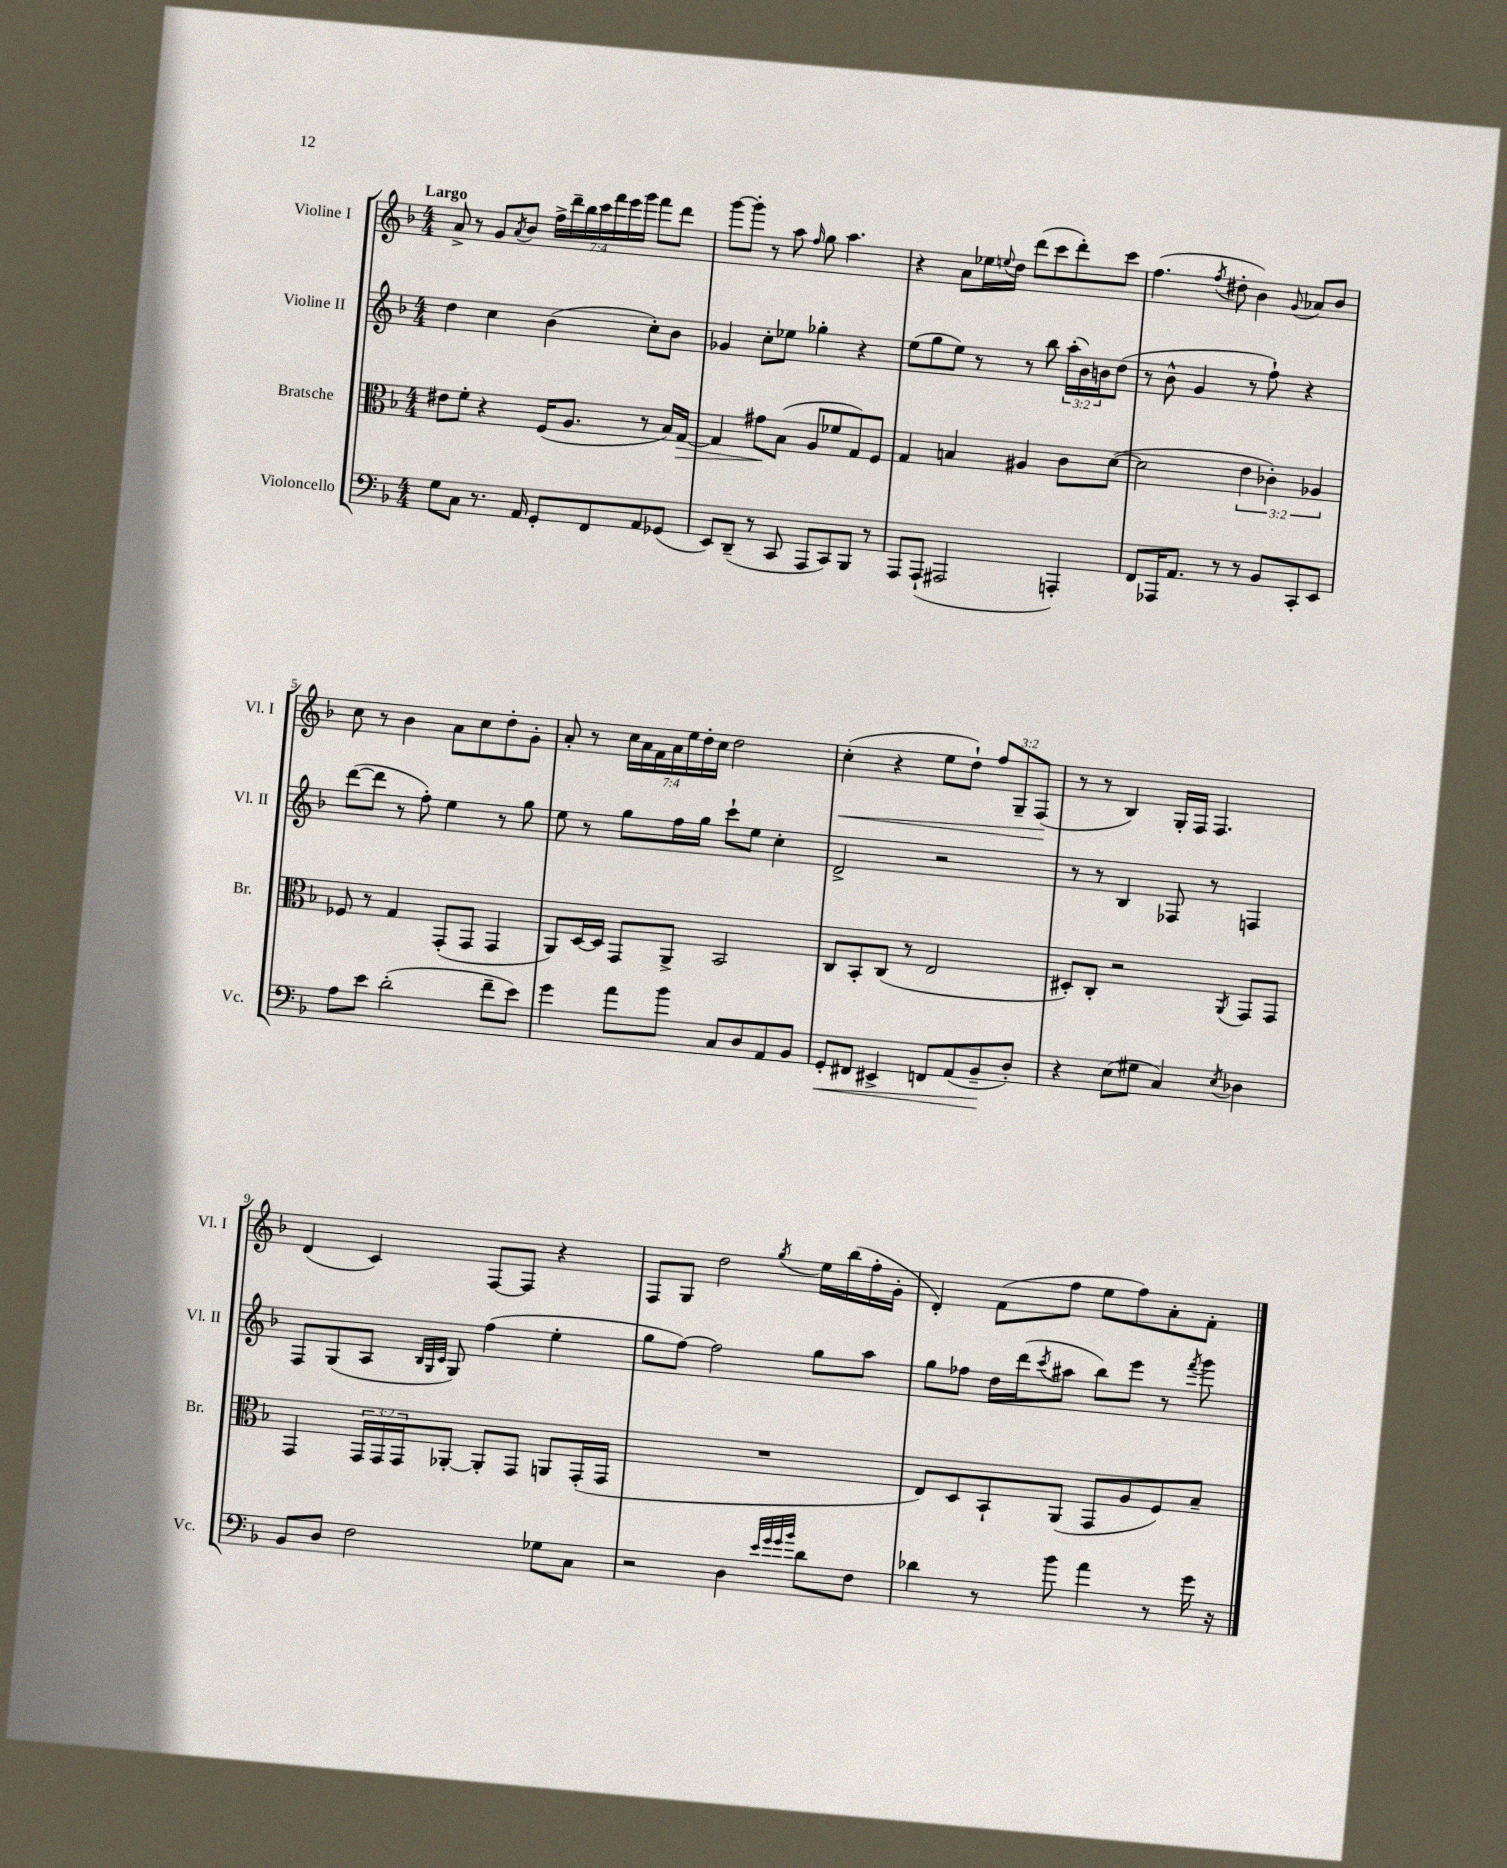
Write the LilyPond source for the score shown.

<<
\new StaffGroup <<
\new Staff = "s0" \with { instrumentName = "Violine I" shortInstrumentName = "Vl. I" } {
    \clef treble \key f \major \numericTimeSignature \time 4/4 \override Staff.TupletNumber.text = #tuplet-number::calc-fraction-text \tempo "Largo"
    a'8-> r8 g'8 \acciaccatura { a'8 } bes'8 \tuplet 7/4 { f''16-> d'''16-- bes''16 c'''16 f'''16 e'''16 g'''16 } f'''8 d'''8 |
    g'''8~ g'''8-. r8 a''8 \grace { f''16 } g''8 a''4. |
    r4 a'8 ees''16 \appoggiatura { e''8 } d''16 d'''8( c'''8 d'''8-.) c'''8 |
    f''4.( \acciaccatura { f''8 } dis''8-. bes'4) \appoggiatura { g'8 } aes'8 bes'8 |
    c''8 r8 bes'4 a'8 c''8 d''8-. g'8-. |
    a'8-. r8 \tuplet 7/4 { c''16 a'16 f'16 a'16 e''16 d''16-. c''16 } d''2 |
    c''4-.\<( r4 e''8 d''8-!) \tuplet 3/2 { f''8 g8-- f8\!( } |
    r8 r8 bes4) g16-. f16 f4. |
    d'4( c'4) f8~ f8 r4 |
    f8 g8 d''2 \acciaccatura { g''8 } e''16 bes''16( f''16-. g'16-. |
    d'4-.) f'8( f''8 e''8 f''8) a'8-. f'8-. \bar "|." |
}
\new Staff = "s1" \with { instrumentName = "Violine II" shortInstrumentName = "Vl. II" } {
    \clef treble \key f \major \numericTimeSignature \time 4/4 \override Staff.TupletNumber.text = #tuplet-number::calc-fraction-text
    d''4 c''4 bes'4( c''8-.) bes'8 |
    ges'4 c''8-. ees''8 ges''4-. r4 |
    e''8( g''8 e''8) r8 r8 bes''8 \tuplet 3/2 { a''16-.( bes'16) b'16 } d''8( |
    r8 bes'8-^ g'4 r8 f''8-!) r4 |
    d'''8~( d'''8 r8 f''8-.) e''4 r8 g''8 |
    e''8 r8 g''8 f''16 g''16 c'''8-! e''8 c''4-. |
    d'2-> r2 |
    r8 r8 bes4 fes8 r8 f4 |
    f8 g8( a8 \grace { bes32 g32 c'32 } g8) f''4( e''4-. |
    g''8 f''8~) f''2 g''8 a''8 |
    g''8 fes''8 d''16 d'''16( \acciaccatura { c'''8 } ais''8 bes''8) e'''8 r8 \acciaccatura { f'''8 } g'''8 \bar "|." |
}
\new Staff = "s2" \with { instrumentName = "Bratsche" shortInstrumentName = "Br." } {
    \clef alto \key f \major \numericTimeSignature \time 4/4 \override Staff.TupletNumber.text = #tuplet-number::calc-fraction-text
    eis'8 f'8-. r4 f16( a8. r8 bes16) g16~\> |
    g4 gis'8\! bes8( a8 fes'8 g8) f8 |
    g4 b4 ais4 c'8 d'8~( |
    d'2 \tuplet 3/2 { e'4 ces'4-.) aes4 } |
    fes8 r8 g4 g,8-.( g,8 g,4 |
    a,8) d16~ d16 g,8 a,8-> bes,2 |
    c8 bes,8-. c8( r8 e2 |
    dis8-.) c8-. r2 \acciaccatura { a,8 } g,8 g,8 |
    g,4 \tuplet 3/2 { g,16 g,16 g,16 } aes,8~-. aes,8-. g,8 a,8 g,16-.( g,16 |
    R1 |
    e8) d8 bes,8-! a,8( g,8 a8 f8) bes8-- \bar "|." |
}
\new Staff = "s3" \with { instrumentName = "Violoncello" shortInstrumentName = "Vc." } {
    \clef bass \key f \major \numericTimeSignature \time 4/4
    g8 c8 r8. a,16 g,8-. f,8 a,8 ges,8( |
    e,8) d,8--( r8 c,8 a,,8 c,8) bes,,8 r8 |
    a,,8 a,,8-!( ais,,2 a,,4-.) |
    f,8 aes,,16 a,8. r8 r8 bes,8 c,8-. e,8 |
    a8 e'8 d'2-.( f'8-- e'8) |
    g'4 a'8 bes'8 c8 d8 a,8 bes,8 |
    g,8-.\< fis,8 eis,4-> f,8 a,8( bes,8--\! d8-.) |
    r4 e8( gis8 c4) \acciaccatura { e8 } des4 |
    bes,8 d8 f2 ges8 c8 |
    r2 d4 \grace { e'32 g'32 g'32 bes'32 } d'8 f8 |
    des'4 r8 bes'8 a'4 r8 g'16 r16 \bar "|." |
}
>>
>>
